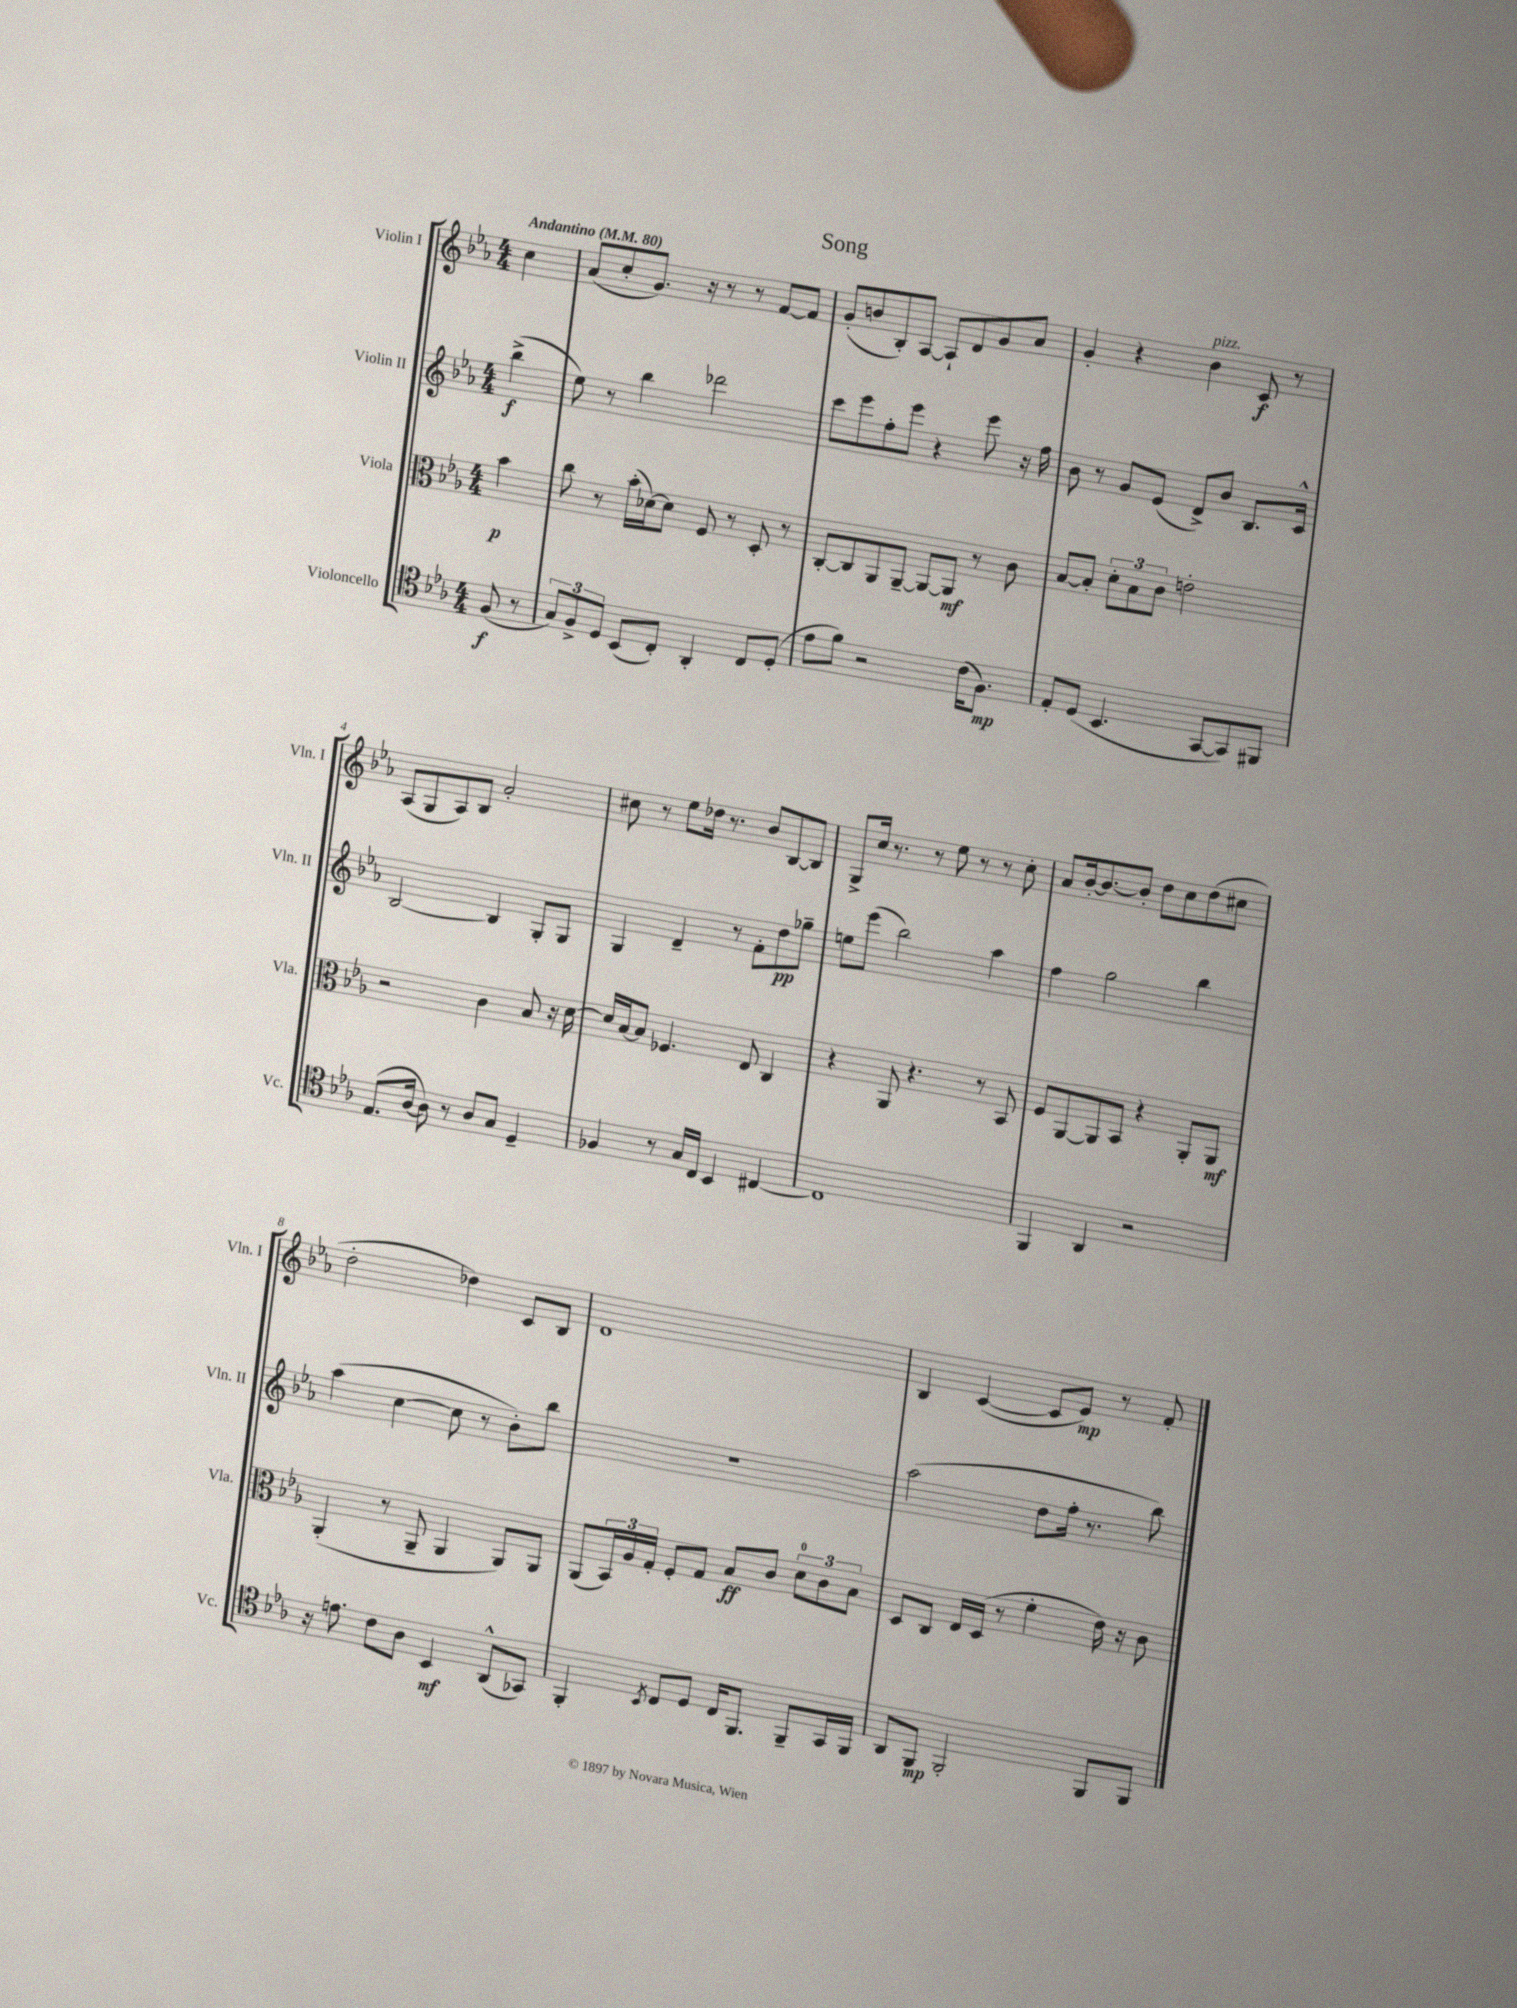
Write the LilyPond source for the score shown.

\header { title = "Song" }
<<
\new StaffGroup <<
\new Staff = "s0" \with { instrumentName = "Violin I" shortInstrumentName = "Vln. I" } {
    \clef treble \key ees \major \numericTimeSignature \time 4/4 \partial 4 \tempo "Andantino" 4 = 80
    c''4 |
    aes'8( c''8-. g'8.) r16 r8 r8 f'8~ f'8 |
    g'8-.( b'8 bes8-.) aes8~ aes8-! d'8 g'8 aes'8 |
    g'4-. r4 bes'4^\markup { \italic "pizz." } c'8\f r8 |
    aes8( g8 aes8) bes8 aes'2-. |
    cis''8 r8 ees''8 des''16 r8. bes'8 bes8~ bes8 |
    g8-> c''16 r8. r8 ees''8 r8 r8 c''8-. |
    aes'8 bes'16~-. bes'8.~ bes'8-. d''8 c''8 d''8( cis''8 |
    d''2-. des''4) c'8 bes8 |
    d'1 |
    bes4 c'4~( c'8 ees'8\mp) r8 f'8-. \bar "|." |
}
\new Staff = "s1" \with { instrumentName = "Violin II" shortInstrumentName = "Vln. II" } {
    \clef treble \key ees \major \numericTimeSignature \time 4/4 \partial 4
    bes''4->\f( |
    ees''8) r8 bes''4 des'''2 |
    c'''8 ees'''8 f''8-. ees'''8 r4 ees'''8 r16 f''16 |
    bes'8 r8 g'8 ees'8( d'8->) bes'8 bes8. c'16-^ |
    bes2~ bes4 g8-. g8 |
    g4 d'4-- r8 f'8-. d''8\pp ges''8-- |
    e''8 ees'''8( bes''2) aes''4 |
    f''4 g''2 bes''4 |
    aes''4( c''4~ c''8 r8 bes'8-.) bes''8 |
    r1 |
    aes''2( d''8 f''16-. r8. bes''8) \bar "|." |
}
\new Staff = "s2" \with { instrumentName = "Viola" shortInstrumentName = "Vla." } {
    \clef alto \key ees \major \numericTimeSignature \time 4/4 \partial 4
    bes'4\p |
    c''8 r8 bes'16-.( des'16~) des'8 f8 r8 d8-. r8 |
    c8~-. c8 aes,8 aes,8~-- aes,8~ aes,8\mf r8 c'8 |
    bes8~ bes8-. \tuplet 3/2 { d'8-. bes8 c'8 } e'2-. |
    r2 c'4 bes8 r16 d'16~ |
    d'16 bes16~ bes8 fes4. ees8 c4 |
    r4 aes,8 r4. r8 bes,8 |
    f8 aes,8~ aes,8 bes,8 r4 aes,8-. aes,8\mf |
    aes,4-.( r8 aes,8-- aes,4 aes,8) aes,8 |
    aes,8( \tuplet 3/2 { bes,16) aes16 g16-. } f8-. g8 bes8\ff c'8 \tuplet 3/2 { d'8-0 c'8 bes8 } |
    d8 c8 ees16 d16( r8 f'4-. ees'16) r16 c'8 \bar "|." |
}
\new Staff = "s3" \with { instrumentName = "Violoncello" shortInstrumentName = "Vc." } {
    \clef tenor \key ees \major \numericTimeSignature \time 4/4 \partial 4
    f8\f( r8 |
    \tuplet 3/2 { g8) f8-> d8 } bes,8( c8-.) aes,4-. c8 d8-.( |
    ees'8 f'8) r2 c'16( f8.\mp) |
    ees8-. d8( bes,4. g,8~ g,8) fis,8 |
    ees8.( aes16~ aes8) r8 aes8 g8 d4-- |
    fes4 r8 g16 c16 bes,4 cis4~ |
    cis1 |
    f,4 aes,4 r2 |
    r16 e'8. c'8 aes8 bes,4\mf aes,8-^( ges,8) |
    f,4-. \acciaccatura { bes,8 } c8 d8 c16 f,8. f,8-- g,16 f,16 |
    aes,8 f,8\mp f,2-. f,8 f,8 \bar "|." |
}
>>
>>
